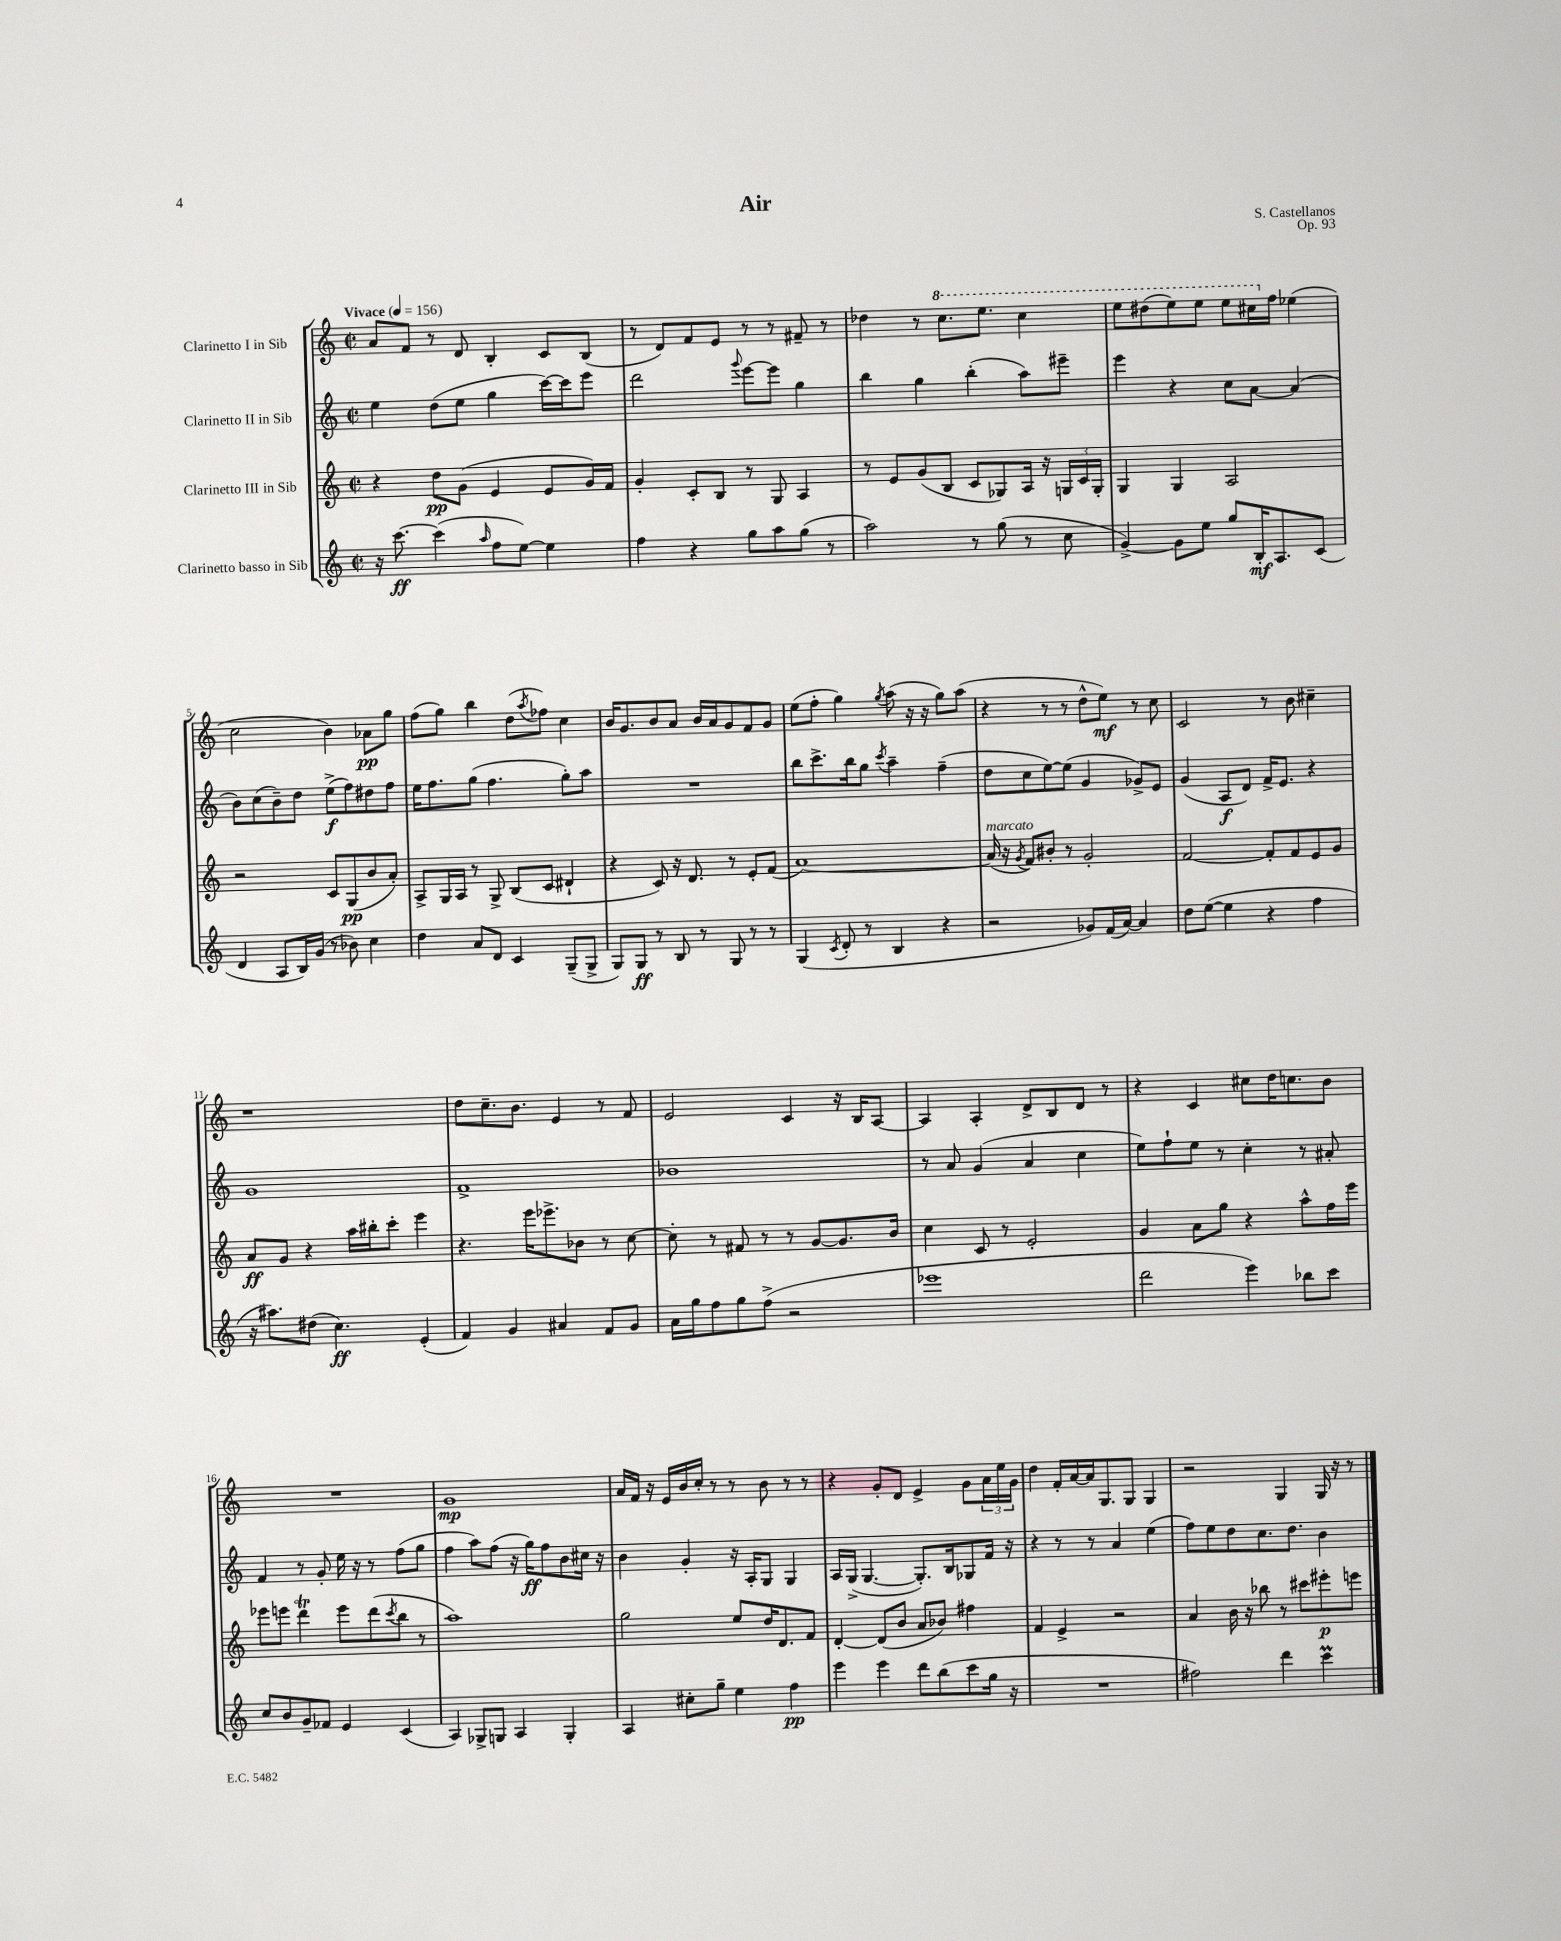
\header { title = "Air" composer = "S. Castellanos" opus = "Op. 93" }
<<
\new StaffGroup <<
\new Staff = "s0" \with { instrumentName = "Clarinetto I in Sib" } {
    \clef treble \key c \major \defaultTimeSignature \time 2/2 \tempo "Vivace" 4 = 156
    a'8 f'8 r8 d'8 b4-. c'8 b8( |
    r8 d'8) f'8 e'8 r8 r8 fis'8-- r8 |
    des''4 r8 \ottava #1 c'''8. e'''8. c'''4 |
    e'''8 dis'''8( e'''8) e'''8 e'''8 cis'''16 \ottava #0 f''16 ees''4( |
    c''2 b'4) aes'8\pp g''8 |
    f''8( g''8) b''4 d''8( \acciaccatura { a''8 } fes''8) c''4 |
    b'16 g'8. b'8 a'8 b'16 a'16 g'8 f'8 g'8 |
    e''8( f''8-. g''4) \acciaccatura { g''8 } a''8( r16 r16 g''8) a''8( |
    r4 r8 r8 d''8-^ e''8\mf) r8 c''8 |
    c'2 r8 b'8 cis''4-- |
    r1 |
    d''8 c''8.-- b'8. e'4 r8 f'8 |
    e'2 c'4 r16 b16 a8~ |
    a4 a4-. d'8-> b8 d'8 r8 |
    r4 c'4 cis''8 d''16 c''8. b'8 |
    R1 |
    g'1\mp |
    a'16 f'16 r16 e'16 b'16 c''16-. r8 r8 b'8 r8 r8 |
    r4 g'8-. d'8 e'4-> g'8 \tuplet 3/2 { a'16 e''16 g'16 } |
    d''4 f'16-. a'16~ a'16 g8. g8 g4 |
    r2 g4 g16 r16 r8 \bar "|." |
}
\new Staff = "s1" \with { instrumentName = "Clarinetto II in Sib" } {
    \clef treble \key c \major \defaultTimeSignature \time 2/2
    e''4 d''8( e''8 g''4 c'''16~) c'''16 e'''8 |
    d'''2 \appoggiatura { g'''8 } e'''8~ e'''8 g''4 |
    b''4 g''4 b''4-.( a''8) eis'''8-- |
    e'''4 r4 c''8 a'8~ a'4( |
    b'8) c''8( b'8--) d''8 e''8->\f( f''8) dis''8 f''8 |
    e''16 f''8. g''8( f''4. g''8-.) a''8 |
    R1 |
    b''8 c'''8.-> b''16 g''8 \acciaccatura { c'''8 } a''4-- f''4--( |
    d''8 c''8 e''8~) e''8( g'4 ges'8->) e'8 |
    g'4( a8\f d'8) f'16-> e'8. r4 |
    g'1 |
    f'1-> |
    bes'1 |
    r8 a'8 g'4( a'4 c''4 |
    e''8) f''8-! e''8 r8 c''4-. r8 ais'8-. |
    f'4 r8 g'8-. e''16 r16 r8 f''8( g''8 |
    f''4 a''8) f''8( r16 g''16\ff) f''8 b'8 cis''16 r16 |
    b'4 g'4-. r16 a16-. g8 g4 |
    a16 g16->( g4.~ g8.-.) b16 ges8 f'16 r16 |
    r4 r8 r8 a'4 e''4( |
    f''8) e''8 d''8 c''8. d''8. b'4 \bar "|." |
}
\new Staff = "s2" \with { instrumentName = "Clarinetto III in Sib" } {
    \clef treble \key c \major \defaultTimeSignature \time 2/2
    r4 d''8\pp g'8( e'4 e'8 g'16) f'16 |
    g'4-. c'8-. b8 r8 g8 a4 |
    r8 e'8 g'8( b8 c'8 ges8) a16 r16 \tuplet 3/2 { g16 c'16 g16-. } |
    g4 g4 a2 |
    r2 c'8 g8\pp( b'8 a'8-.) |
    a8-> g16 a16 r8 g8-> b8( c'8 dis'4-! |
    r4 c'8) r16 d'8. r8 e'8-. f'8( |
    a'1~) |
    a'16^\markup { \italic "marcato" }( r16 \acciaccatura { g'8 } f'8) bis'8-. r8 g'2-. |
    f'2~ f'8-. f'8 e'8 g'8 |
    a'8\ff g'8 r4 a''16 bis''16-. c'''8-. e'''4 |
    r4. e'''16 ees'''8.-> bes'8 r8 c''8~ |
    c''8-. r8 fis'8 r8 r8 g'8~ g'8. b'16 |
    c''4 c'8 r8 e'2-. |
    g'4 a'8 g''8 r4 a''8-^ f''16 e'''16 |
    ees'''8 e'''8 d'''4\trill e'''8 d'''8( \acciaccatura { c'''8 } b''8 r8 |
    a''1) |
    g''2 e''8 d''16 d'8. f'8 |
    d'4~-. d'8( b'8 a'8 bes'8) fis''4 |
    f'4 e'4-> r2 |
    a'4 b'16 r16 bes''8 r8 cis'''8 eis'''8-.\p e'''8 \bar "|." |
}
\new Staff = "s3" \with { instrumentName = "Clarinetto basso in Sib" } {
    \clef treble \key c \major \defaultTimeSignature \time 2/2
    r16 c'''8.~\ff c'''4( \grace { a''16 } f''8 e''8~) e''4 |
    f''4 r4 g''8 a''8 g''8( r8 |
    a''2) r8 g''8( r8 c''8 |
    g'4~->) g'8 e''8 g''8 b16-.\mf a8. c'8( |
    d'4 a8 b16) g'16( r8 bes'8) c''4 |
    d''4 a'8 d'8 c'4 g8--( g8-> |
    g8) g8\ff r8 b8 r8 g8 r8 r8 |
    g4( \acciaccatura { c'8 } d'8-. r8 b4 r4 |
    r2 ges'8) f'16( a'16~) a'4 |
    d''8 e''8~( e''4 r4 f''4 |
    r16 ais''8.) dis''8( c''4.\ff) e'4-.( |
    f'4) g'4 ais'4 f'8 g'8 |
    a'16 g''16 f''8 g''8 f''8->( r2 |
    ees'''1 |
    d'''2 e'''4) bes''8 c'''8 |
    c''8 b'8 g'8-- fes'8 e'4 c'4( |
    a4) ges8-> g8 a4 g4-. |
    a4 cis''8-. g''8-- e''4 f''4\pp |
    e'''4 e'''4 d'''8 b''8( c'''8 g''16 r16 |
    R1 |
    fis''2) d'''4 c'''4\prall \bar "|." |
}
>>
>>
